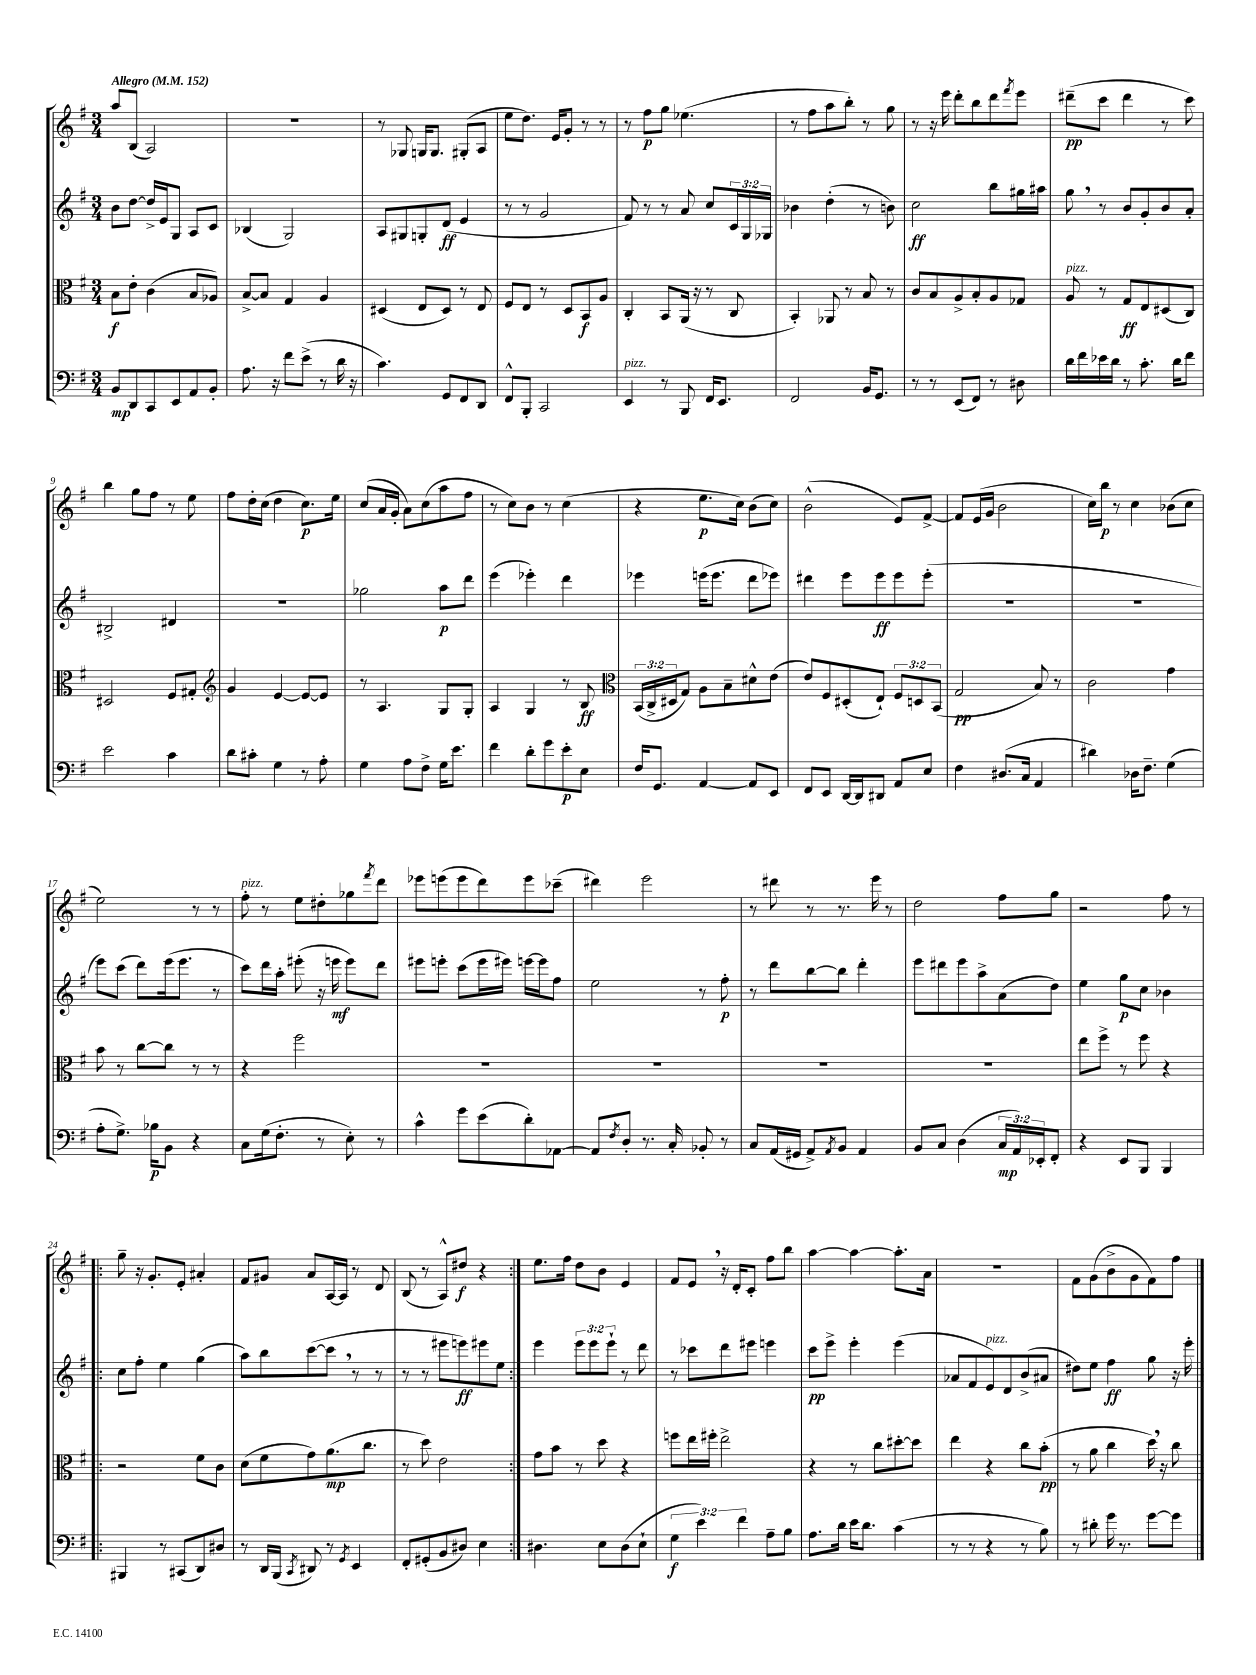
<<
\new StaffGroup <<
\new Staff = "s0" {
    \clef treble \key g \major \numericTimeSignature \time 3/4 \tempo "Allegro" 4 = 152
    a''8 b8( a2) |
    R2. |
    r8 ges8 g16 g8. gis8-.( a8 |
    e''8 d''8.) e'16 g'8-. r8 r8 |
    r8 fis''8\p g''8 ees''4.( |
    r8 fis''8 a''8 b''8-.) r8 g''8 |
    r8 r16 e'''16 d'''8-. b''8 d'''8 \acciaccatura { fis'''8 } e'''8 |
    dis'''8--\pp( c'''8 dis'''4 r8 c'''8) |
    b''4 g''8 fis''8 r8 e''8 |
    fis''8 d''16-. c''16( d''4 c''8.\p) e''16 |
    c''8( a'16 g'16-. a'8) c''8( a''8 fis''8 |
    r8 c''8) b'8 r8 c''4( |
    r4 e''8.\p c''16) b'8( c''8) |
    b'2-^( e'8) fis'8~-> |
    fis'8 e'16( g'16 b'2 |
    c''16) b''16\p r8 c''4 bes'8( c''8 |
    e''2) r8 r8 |
    fis''8-.^\markup { \italic "pizz." } r8 e''8 dis''8-. ges''8 \acciaccatura { fis'''8 } d'''8 |
    ees'''8 e'''8( e'''8 d'''8) e'''8 ces'''8--( |
    dis'''4) e'''2 |
    r8 dis'''8 r8 r8. e'''16 r8 |
    d''2 fis''8 g''8 |
    r2 fis''8 r8 |
    \repeat volta 2 { g''8-- r16 g'8.-. e'8-. ais'4-. |
    fis'8 gis'8 a'8 a16~ a16 r8 d'8 |
    b8( r8 a8-^) dis''8\f r4 | }
    e''8. fis''16 d''8 b'8 e'4 |
    fis'8 e'8 \breathe r16 d'16-. c'8-. fis''8 b''8 |
    a''4~ a''4~ a''8.-. a'16 |
    R2. |
    fis'8 g'8( b'8-> g'8 fis'8) fis''8 \bar "|." |
}
\new Staff = "s1" {
    \clef treble \key g \major \numericTimeSignature \time 3/4 \override Staff.TupletNumber.text = #tuplet-number::calc-fraction-text
    b'8 d''8~ d''16-> e'16 g8 a8 c'8 |
    bes4( g2) |
    a8 gis8 g8-. d'8\ff( e'4 |
    r8 r8 g'2 |
    fis'8) r8 r8 a'8 c''8 \tuplet 3/2 { c'16 g16 ges16 } |
    bes'4 d''4-.( r8 b'8) |
    c''2\ff b''8 gis''16 ais''16 |
    g''8 \breathe r8 b'8 g'8-. b'8 a'8-. |
    bis2-> dis'4 |
    R2. |
    ges''2 a''8\p d'''8 |
    e'''4( ees'''4-.) d'''4 |
    ees'''4 e'''16( e'''8. d'''8 ees'''8) |
    dis'''4 e'''8 e'''8\ff e'''8 e'''8-.( |
    R2. |
    R2. |
    e'''8) c'''8( d'''8) e'''16( e'''8. r8 |
    c'''8) d'''16 a''16-. eis'''8-.( r16 e'''16\mf e'''8) d'''8 |
    eis'''8 e'''8-. c'''8( e'''16 eis'''16) e'''16~ e'''16 fis''8 |
    e''2 r8 fis''8-.\p |
    r8 d'''8 b''8~ b''8 d'''4-. |
    e'''8 dis'''8 e'''8 a''8-> a'8( d''8) |
    e''4 g''8\p c''8 bes'4 |
    \repeat volta 2 { c''8 fis''8-. e''4 g''4( |
    a''8) b''8 c'''8~( c'''8 \breathe r8 r8 |
    r8 r8 eis'''8 e'''8\ff) eis'''8 e''8 | }
    e'''4 \tuplet 3/2 { e'''8 e'''8 e'''8-! } r8 d'''8 |
    r8 ces'''8 d'''8 eis'''8 e'''4 |
    c'''8\pp e'''8-> e'''4-. e'''4( |
    aes'8 fis'8 e'8^\markup { \italic "pizz." }) d'8 b'8->( ais'8 |
    dis''8) e''8 fis''4\ff g''8 r16 e'''16-. \bar "|." |
}
\new Staff = "s2" {
    \clef alto \key g \major \numericTimeSignature \time 3/4 \override Staff.TupletNumber.text = #tuplet-number::calc-fraction-text
    b8\f e'8-. c'4( b8 aes8) |
    b8~-> b8 g4 a4 |
    dis4( e8 dis8) r8 e8 |
    fis8 e8 r8 d8 b,8\f a8 |
    c4-. b,8 a,16( r16 r8 c8 |
    b,4-.) aes,8 r8 b8 r8 |
    c'8 b8 a8-> b8-. a8 ges8 |
    a8^\markup { \italic "pizz." } r8 g8\ff e8 dis8( c8) |
    dis2 fis8 gis8-. |
    \clef treble g'4 e'4~ e'8~ e'8 |
    r8 a4. g8 g8-. |
    a4 g4 r8 b8\ff |
    \clef alto \tuplet 3/2 { b,16( c16-> dis16 } g8) a8 b8-- dis'8-^ e'8( |
    e'8) fis8 dis8-.( e8-!) \tuplet 3/2 { fis8 d8 b,8( } |
    g2\pp b8) r8 |
    c'2 g'4 |
    b'8 r8 c''8~ c''8 r8 r8 |
    r4 fis''2 |
    R2. |
    R2. |
    R2. |
    R2. |
    e''8 fis''8-> r8 fis''8 r4 |
    \repeat volta 2 { r2 fis'8 c'8 |
    d'8( fis'8 g'8) a'8.\mp( c''8. |
    r8 d''8) e'2 | }
    g'8 b'8 r8 d''8 r4 |
    f''8 e''16 fis''16-. e''2-> |
    r4 r8 c''8 dis''8~-. dis''8 |
    e''4 r4 c''8 b'8-.\pp( |
    r8 a'8 c''4 d''16) \breathe r16 c''8 \bar "|." |
}
\new Staff = "s3" {
    \clef bass \key g \major \numericTimeSignature \time 3/4 \override Staff.TupletNumber.text = #tuplet-number::calc-fraction-text
    b,8\mp d,8 c,8 e,8 a,8 b,8-. |
    a8. r16 fis'8 e'8->( r8 d'16 r16 |
    c'4.) g,8 fis,8 d,8 |
    fis,8-^ b,,8-. c,2 |
    e,4^\markup { \italic "pizz." } r8 b,,8 fis,16 e,8. |
    fis,2 b,16 g,8. |
    r8 r8 e,8( fis,8) r8 dis8 |
    d'16 fis'16 ees'16 d'16 r8 c'8.-. d'16 fis'8 |
    e'2 c'4 |
    d'8 cis'8-. g4 r8 a8-. |
    g4 a8 fis8-> g16 e'8. |
    fis'4 d'8-. g'8 e'8-.\p e8 |
    fis16 g,8. a,4~ a,8 e,8 |
    fis,8 e,8 d,16~ d,16 dis,8 a,8 e8 |
    fis4 dis8.( c16 a,4 |
    dis'4) des16 fis8.-- g4( |
    a8-. g8.->) bes16\p b,8 r4 |
    c8 g16( fis8.-. r8 e8-.) r8 |
    c'4-^ g'8 e'8( d'8-.) aes,8~ |
    aes,8 \acciaccatura { fis8 } d8-. r8. c16-. bes,8-. r8 |
    c8 a,16( gis,16 a,8->) \acciaccatura { a,8 } b,8 a,4 |
    b,8 c8 d4( \tuplet 3/2 { c16\mp a,16) ees,16-. } fis,8-. |
    r4 e,8 b,,8 b,,4 |
    \repeat volta 2 { bis,,4 r8 cis,8( d,8) dis8 |
    r8 d,16 b,,16( \acciaccatura { c,8 } dis,8) r8 \acciaccatura { g,8 } e,4 |
    fis,8-. gis,8-.( b,8 dis8) e4 | }
    dis4. e8 dis8( e8-! |
    \tuplet 3/2 { g4\f e'4) fis'4 } a8-- b8 |
    a8. d'16 e'16 d'8. c'4( |
    r8 r8 r4 r8 b8) |
    r8 dis'8-. g'16 r8. g'8~ g'8 \bar "|." |
}
>>
>>
